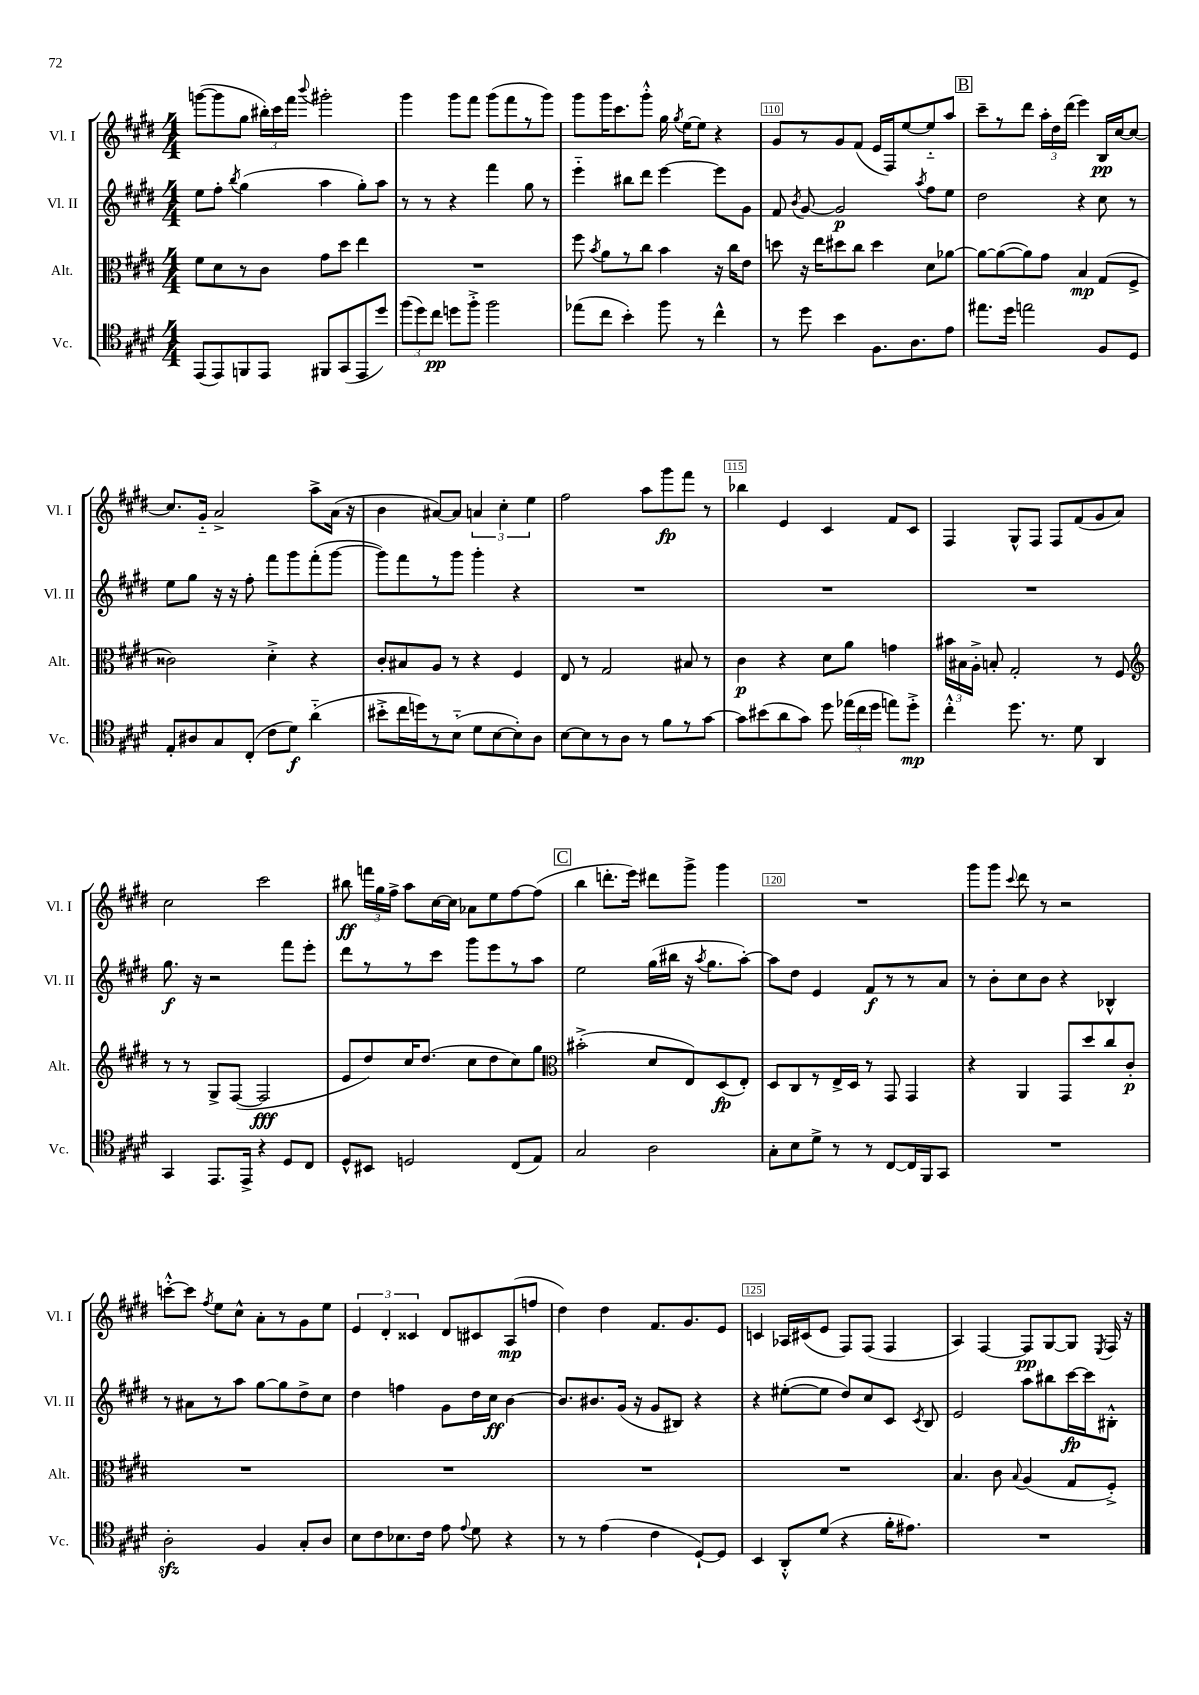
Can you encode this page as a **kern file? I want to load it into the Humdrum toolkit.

**kern	**dynam	**kern	**dynam	**kern	**dynam	**kern	**dynam
*part4	*part4	*part3	*part3	*part2	*part2	*part1	*part1
*staff4	*staff4	*staff3	*staff3	*staff2	*staff2	*staff1	*staff1
*I"Vc.	*	*I"Alt.	*	*I"Vl. II	*	*I"Vl. I	*
*I'Vc.	*	*I'Alt.	*	*I'Vl. II	*	*I'Vl. I	*
*clefC4	*	*clefC3	*	*clefG2	*	*clefG2	*
*k[f#c#g#d#]	*	*k[f#c#g#d#]	*	*k[f#c#g#d#]	*	*k[f#c#g#d#]	*
*M4/4	*	*M4/4	*	*M4/4	*	*M4/4	*
=107	=107	=107	=107	=107	=107	=107	=107
(8EE/L	.	8f#\L	.	8ee\L	.	([8gggn\L	.
8EE/)	.	8d#\	.	8ff#'\J	.	8ggg\]	.
.	.	.	.	8qbb/	.	.	.
8FFn/	.	8r	.	(4gg#\	.	8gg#\J	.
8EE/J	.	8c#\J	.	.	.	24bb#X'\LL)	.
.	.	.	.	.	.	24ccc#\	.
.	.	.	.	.	.	24fff#\JJ	.
.	.	.	.	.	.	8qqbbb/	.
8FF#X/L	.	8g#\L	.	4aa\	.	2ggg#X'\	.
(8GG#/	.	8dd#\J	.	.	.	.	.
8EE/	.	4ee\	.	8gg#'\L)	.	.	.
8dd#/J)	.	.	.	8aa\J	.	.	.
=108	=108	=108	=108	=108	=108	=108	=108
(12ff#\L	.	1r	.	8r	.	4ggg#\	.
12dd#\)	.	.	.	.	.	.	.
.	.	.	.	8r	.	.	.
12cc#\J	pp	.	.	.	.	.	.
8ddn\L	.	.	.	4r	.	8ggg#\L	.
8ff#'^\J	.	.	.	.	.	8fff#\J	.
2ff#\	.	.	.	4fff#\	.	(8ggg#\L	.
.	.	.	.	.	.	8fff#\	.
.	.	.	.	8gg#\	.	8r	.
.	.	.	.	8r	.	8ggg#\J)	.
=109	=109	=109	=109	=109	=109	=109	=109
(8ee-X\L	.	8ff#\	.	4eee\	.	8ggg#\L	.
.	.	8qb/	.	.	.	.	.
8cc#\J	.	8a\L	.	.	.	16ggg#\K	.
.	.	.	.	.	.	8.ccc#\	.
4b'\)	.	8r	.	8bb#X\L	.	.	.
.	.	8cc#\J	.	8ddd#\J	.	8ggg#'^^\J	.
8ff#\	.	4b\	.	[4eee\	.	16gg#\	.
.	.	.	.	.	.	8qgg#/	.
.	.	.	.	.	.	[16ee\KL	.
8r	.	.	.	.	.	8ee\J]	.
4cc#^^\	.	16r	.	8eee\L]	.	4r	.
.	.	16cc#\KL	.	.	.	.	.
.	.	8e\J	.	8g#\J	.	.	.
=110	=110	=110	=110	=110	=110	=110	=110
8r	.	8ddn\	.	8f#/	.	8g#/L	.
.	.	.	.	8qb/	.	.	.
8dd#\	.	16r	.	[8g#/	.	8r	.
.	.	16ee\KL	.	.	.	.	.
4b\	.	8dd#X\	.	2g#/]	p	8g#/	.
.	.	8cc#\J	.	.	.	(8f#/J	.
8.F#\L	.	4dd#\	.	.	.	16e/LL	.
.	.	.	.	.	.	16F#/J)	.
.	.	.	.	.	.	[8ee/	.
8.A\	.	.	.	.	.	.	.
.	.	.	.	8qaa/	.	.	.
.	.	8d#\L	.	8ff#\L	.	8ee/]	.
8e\J	.	[8a-X\J	.	8ee\J	.	8aa/J	.
!!LO:REH:place=s1:t=B
=111	=111	=111	=111	=111	=111	=111	=111
8.ee#X\L	.	8a-\L_	.	2dd#\	.	8ccc#~\L	.
.	.	(8a-\_	.	.	.	8r	.
16dd#\Jk	.	.	.	.	.	.	.
2een\	.	8a-\])	.	.	.	8ddd#\J	.
.	.	8g#\J	.	.	.	24aa'\LL	.
.	.	.	.	.	.	24dd#\	.
.	.	.	.	.	.	(24ddd#\JJ	.
.	.	4B/	mp	4r	.	4eee\)	.
8F#/L	.	(8G#/L	.	8cc#\	.	16B/LL	pp
.	.	.	.	.	.	[16cc#/J	.
8D#/J	.	8F#^/J	.	8r	.	8cc#/J_	.
!!LO:LB:g=z
=112	=112	=112	=112	=112	=112	=112	=112
8E'/L	.	2c##X\)	.	8ee\L	.	8.cc#/L]	.
8A#X/	.	.	.	8gg#\J	.	.	.
.	.	.	.	.	.	16g#/Jk	.
8G#/	.	.	.	16r	.	2a^/	.
.	.	.	.	16r	.	.	.
(8C#'/J	.	.	.	8ff#'\	.	.	.
8c#\L	.	4d#'^\	.	8fff#\L	.	.	.
8d#\J)	f	.	.	8ggg#\	.	.	.
(4a\	.	4r	.	(8fff#'\	.	8aa^\L	.
.	.	.	.	[8ggg#\J	.	(16a\Jk	.
.	.	.	.	.	.	16r	.
=113	=113	=113	=113	=113	=113	=113	=113
8b#X'^\L	.	8c#'/L	.	8ggg#\L])	.	4b\	.
16cc#\L	.	8B#X/	.	8fff#\	.	.	.
16ddn\J)	.	.	.	.	.	.	.
8r	.	8A/J	.	8r	.	[8a#X/L)	.
(8B\J	.	8r	.	8ggg#\J	.	8a#/J]	.
8d#\L	.	4r	.	4ggg#'\	.	6an/	.
[8B\	.	.	.	.	.	.	.
.	.	.	.	.	.	6cc#'\	.
8B'\])	.	4F#/	.	4r	.	.	.
.	.	.	.	.	.	6ee\	.
8A\J	.	.	.	.	.	.	.
=114	=114	=114	=114	=114	=114	=114	=114
[8B\L	.	8E/	.	1r	.	2ff#\	.
8B\]	.	8r	.	.	.	.	.
8r	.	2G#/	.	.	.	.	.
8A\J	.	.	.	.	.	.	.
8r	.	.	.	.	.	8aa\L	.
8f#\L	.	.	.	.	.	8ggg#\	fp
8r	.	8B#X/	.	.	.	8fff#\J	.
[8g#\J	.	8r	.	.	.	8r	.
=115	=115	=115	=115	=115	=115	=115	=115
8g#\L]	.	4c#\	p	1r	.	4bb-X\	.
(8b#X\	.	.	.	.	.	.	.
8a\	.	4r	.	.	.	4e/	.
8g#\J)	.	.	.	.	.	.	.
8dd#\	.	8d#\L	.	.	.	4c#/	.
(24ee-X\LL	.	8a\J	.	.	.	.	.
24cc#\	.	.	.	.	.	.	.
24dd#\JJ	.	.	.	.	.	.	.
8een\L)	.	4gn\	.	.	.	8f#/L	.
8dd#'^\J	mp	.	.	.	.	8c#/J	.
=116	=116	=116	=116	=116	=116	=116	=116
4cc#'^^\	.	24b#X\LL	.	1r	.	4F#/	.
.	.	24B#X\	.	.	.	.	.
.	.	24A'^\JJ	.	.	.	.	.
.	.	8Bn'/	.	.	.	.	.
8.dd#\	.	2G#'/	.	.	.	8G#^^/L	.
.	.	.	.	.	.	8F#/J	.
8.r	.	.	.	.	.	.	.
.	.	.	.	.	.	8F#/L	.
8d#\	.	.	.	.	.	(8f#/	.
4AA/	.	8r	.	.	.	8g#/	.
.	.	8F#/	.	.	.	8a/J)	.
!!LO:LB:g=z
=117	=117	=117	=117	=117	=117	=117	=117
*	*	*clefG2	*	*	*	*	*
4GG#/	.	8r	.	8.gg#\	f	2cc#\	.
.	.	8r	.	.	.	.	.
.	.	.	.	16r	.	.	.
8.EE/L	.	8G#^/L	.	2r	.	.	.
.	.	([8F#/J	.	.	.	.	.
16EE^/Jk	.	.	.	.	.	.	.
4r	.	2F#/]	fff	.	.	2ccc#\	.
8D#/L	.	.	.	8fff#\L	.	.	.
8C#/J	.	.	.	8eee'\J	.	.	.
=118	=118	=118	=118	=118	=118	=118	=118
8D#^^/L	.	8e/L	.	8ddd#\L	.	8bb#X\	ff
8BB#X/J	.	8dd#/)	.	8r	.	24fffn\LL	.
.	.	.	.	.	.	24gg#\	.
.	.	.	.	.	.	24ff#^\JJ	.
2Dn/	.	16cc#/K	.	8r	.	8aa\L	.
.	.	(8.dd#/J	.	.	.	.	.
.	.	.	.	8ccc#\J	.	[16cc#\L	.
.	.	.	.	.	.	16cc#\JJ]	.
.	.	8cc#\L	.	8ggg#\L	.	8a-X\L	.
.	.	8dd#\	.	8eee\	.	8ee\	.
(8C#/L	.	8cc#\)	.	8r	.	[8ff#\	.
8E/J)	.	8gg#\J	.	8aa\J	.	(8ff#\J]	.
!!LO:REH:place=s1:t=C
=119	=119	=119	=119	=119	=119	=119	=119
*	*	*clefC3	*	*	*	*	*
2G#/	.	(2b#X'^\	.	2ee\	.	4bb\	.
.	.	.	.	.	.	8.dddn'\L	.
.	.	.	.	.	.	16eee\Jk)	.
2A\	.	8d#/L	.	(16gg#\LL	.	8ddd#X\L	.
.	.	.	.	16bb#X\JJ	.	.	.
.	.	8E/)	.	16r	.	8ggg#^\J	.
.	.	.	.	8qaa/	.	.	.
.	.	.	.	8.gg#\L	.	.	.
.	.	(8D#/	fp	.	.	4ggg#\	.
.	.	8E'/J)	.	[8aa'\J)	.	.	.
=120	=120	=120	=120	=120	=120	=120	=120
8G#'\L	.	8D#/L	.	8aa\L]	.	1r	.
8B\	.	8C#/	.	8dd#\J	.	.	.
8d#^\J	.	8r	.	4e/	.	.	.
8r	.	16E^/L	.	.	.	.	.
.	.	16D#/JJ	.	.	.	.	.
8r	.	8r	.	8f#/L	f	.	.
[8C#/L	.	8GG#/	.	8r	.	.	.
16C#/L]	.	4GG#/	.	8r	.	.	.
16FF#/J	.	.	.	.	.	.	.
8GG#/J	.	.	.	8a/J	.	.	.
=121	=121	=121	=121	=121	=121	=121	=121
1r	.	4r	.	8r	.	8ggg#\L	.
.	.	.	.	8b'\L	.	8ggg#\J	.
.	.	.	.	.	.	8qqccc#/	.
.	.	4AA/	.	8cc#\	.	8ddd#\	.
.	.	.	.	8b\J	.	8r	.
.	.	8GG#/L	.	4r	.	2r	.
.	.	8dd#/	.	.	.	.	.
.	.	8cc#/	.	4B-X^^/	.	.	.
.	.	8c#'/J	p	.	.	.	.
!!LO:LB:g=z
=122	=122	=122	=122	=122	=122	=122	=122
2Azz'\	.	1r	.	8r	.	[8cccn'^^\L	.
.	.	.	.	8a#X\L	.	8ccc\J]	.
.	.	.	.	.	.	8qff#/	.
.	.	.	.	8r	.	8ee\L	.
.	.	.	.	8aa\J	.	8cc#^^\J	.
4F#/	.	.	.	[8gg#\L	.	8a'\L	.
.	.	.	.	8gg#\]	.	8r	.
8G#'/L	.	.	.	8dd#^\	.	8g#\	.
8A/J	.	.	.	8cc#\J	.	8ee\J	.
=123	=123	=123	=123	=123	=123	=123	=123
8B\L	.	1r	.	4dd#\	.	6e/	.
8c#\	.	.	.	.	.	.	.
.	.	.	.	.	.	6d#'/	.
8.B-X\	.	.	.	4ffn\	.	.	.
.	.	.	.	.	.	6c##X/	.
16c#\Jk	.	.	.	.	.	.	.
8e\	.	.	.	8g#\L	.	8d#/L	.
8qqe/	.	.	.	.	.	.	.
8d#\	.	.	.	16dd#\L	.	8c#X/	.
.	.	.	.	16cc#\JJ	ff	.	.
4r	.	.	.	[4b\	.	(8A/	mp
.	.	.	.	.	.	8ffn/J	.
=124	=124	=124	=124	=124	=124	=124	=124
8r	.	1r	.	8.b/L]	.	4dd#\)	.
8r	.	.	.	.	.	.	.
.	.	.	.	8.b#X/	.	.	.
(4e\	.	.	.	.	.	4dd#\	.
.	.	.	.	(16g#/Jk	.	.	.
.	.	.	.	16r	.	.	.
4c#\	.	.	.	8g#/L	.	8.f#/L	.
.	.	.	.	8B#X/J)	.	.	.
.	.	.	.	.	.	8.g#/	.
[8D#`/L)	.	.	.	4r	.	.	.
8D#/J]	.	.	.	.	.	8e/J	.
=125	=125	=125	=125	=125	=125	=125	=125
4BB/	.	1r	.	4r	.	4cn/	.
8AA'^^/L	.	.	.	([8ee#X'\L	.	16A-X/LL	.
.	.	.	.	.	.	(16c#X/J	.
(8d#/J	.	.	.	8ee#\J]	.	8e/J	.
4r	.	.	.	8dd#/L)	.	8F#/L)	.
.	.	.	.	8cc#/	.	(8F#/J	.
16f#'\KL	.	.	.	8c#/J	.	4F#/	.
8.e#X\J)	.	.	.	.	.	.	.
.	.	.	.	8qc#/	.	.	.
.	.	.	.	8B/	.	.	.
=126	=126	=126	=126	=126	=126	=126	=126
1r	.	4.B/	.	2e/	.	4A/)	.
.	.	.	.	.	.	[4F#/	.
.	.	8c#\	.	.	.	.	.
.	.	8qqB/	.	.	.	.	.
.	.	(4A/	.	8aa\L	.	8F#/L]	pp
.	.	.	.	8bb#X\	.	[8G#/	.
.	.	8G#/L	.	[16ccc#\L	fp	8G#/J]	.
.	.	.	.	16ccc#\J]	.	.	.
.	.	.	.	.	.	8qE/	.
.	.	8F#'^/J)	.	8B#X'^^\J	.	16F#/	.
.	.	.	.	.	.	16r	.
==	==	==	==	==	==	==	==
*-	*-	*-	*-	*-	*-	*-	*-
